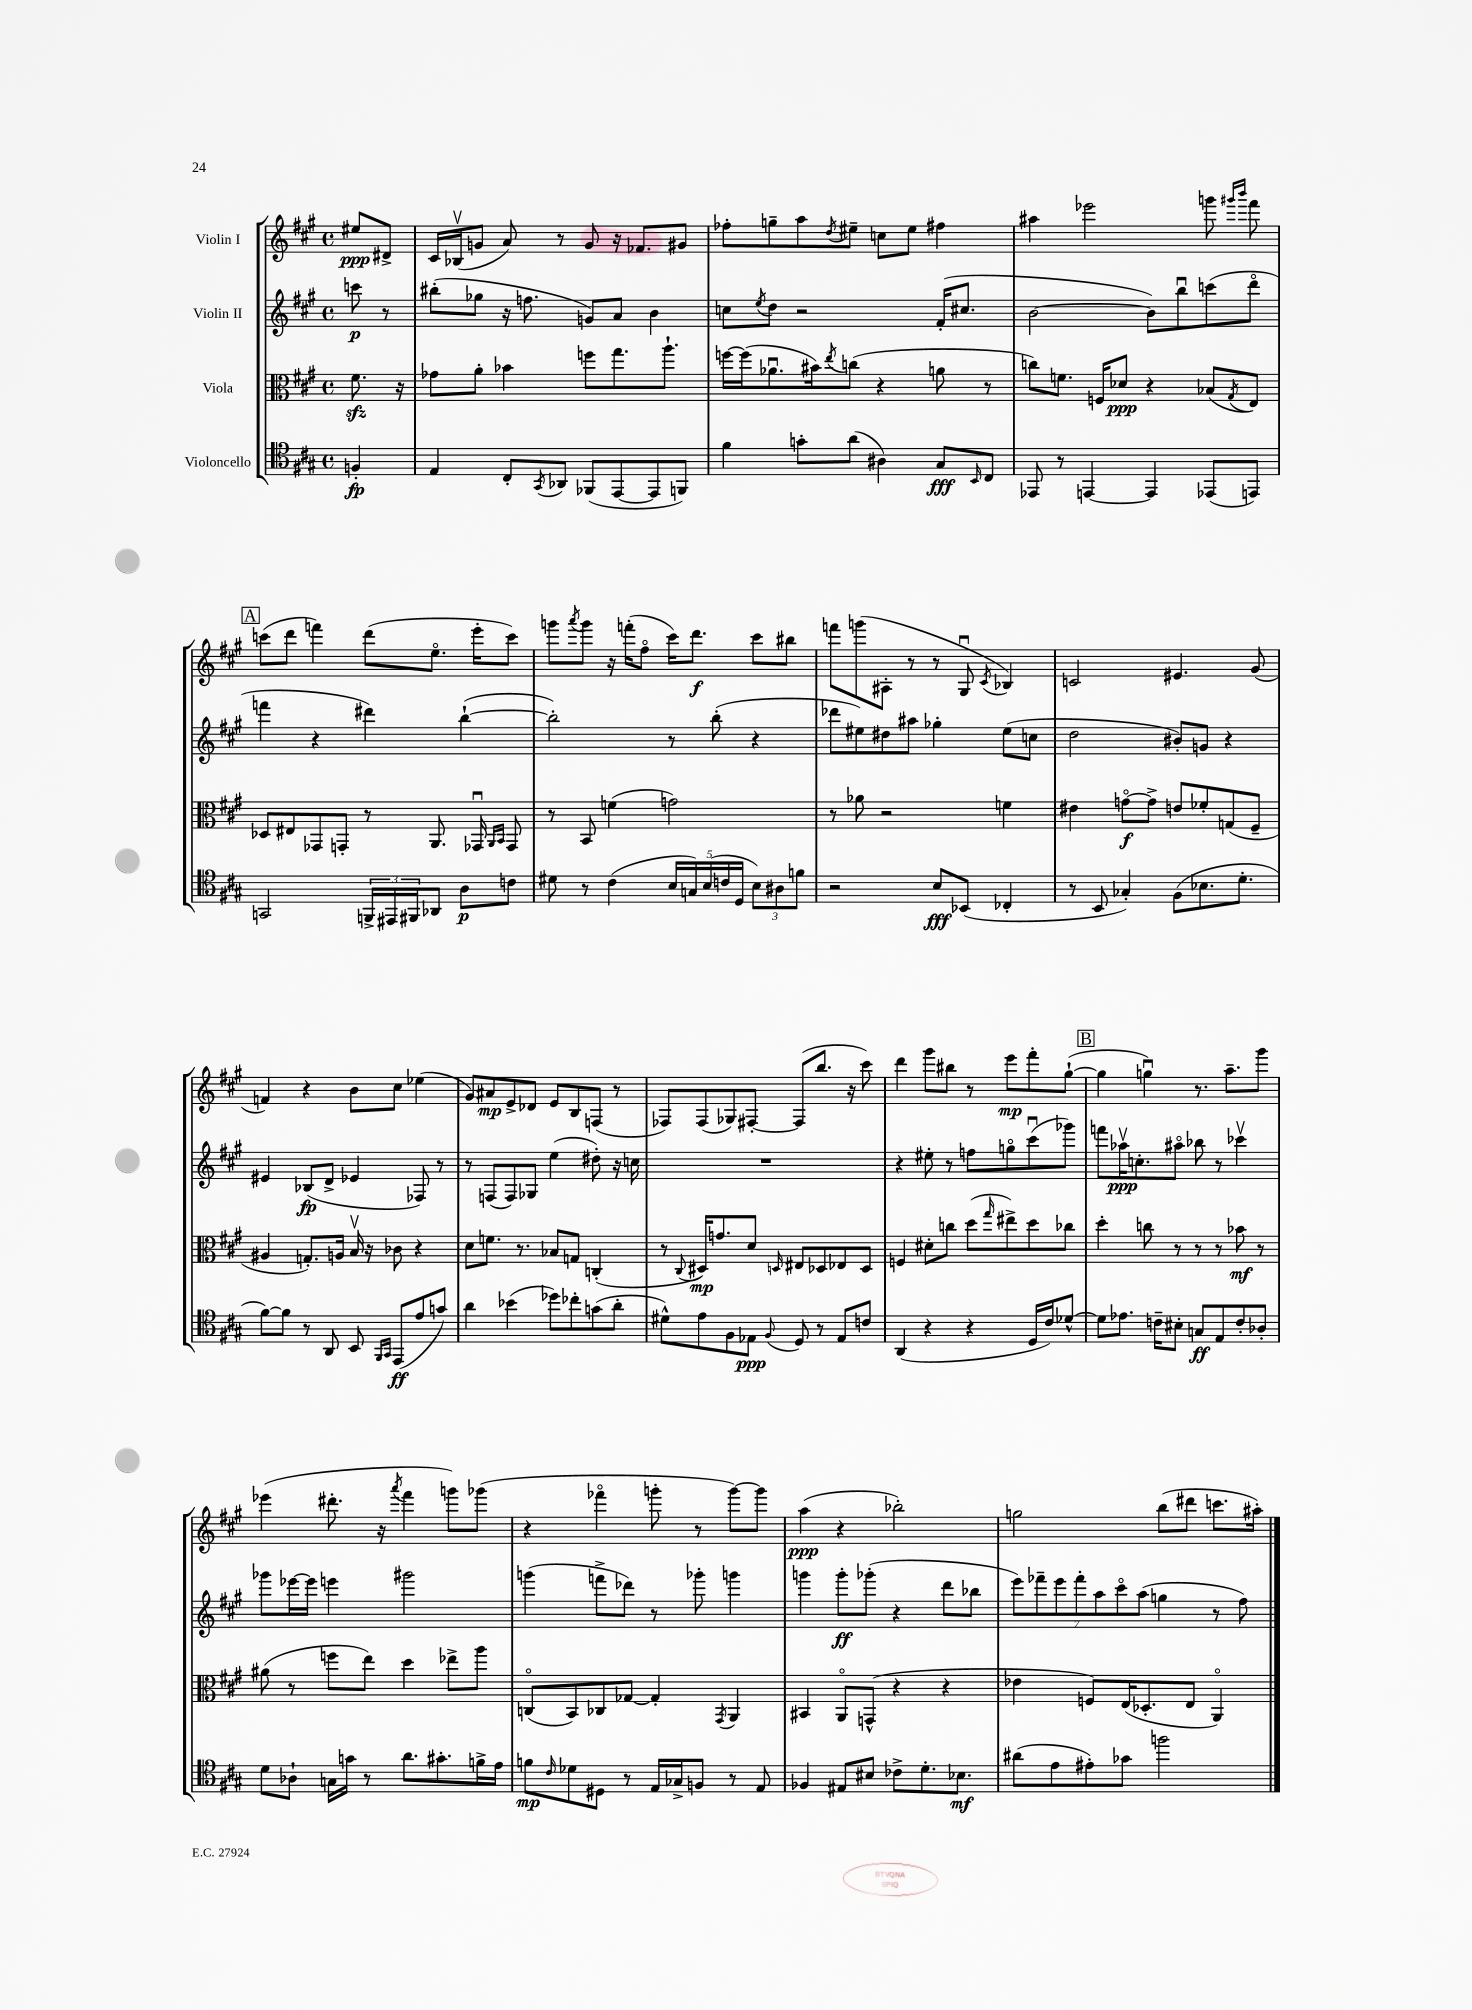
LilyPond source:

<<
\new StaffGroup <<
\new Staff = "s0" \with { instrumentName = "Violin I" } {
    \clef treble \key a \major \defaultTimeSignature \time 4/4 \partial 4
    eis''8\ppp dis'8-> |
    cis'16 bes16\upbow( g'8 a'8) r8 g'8 r16 fes'8. gis'8 |
    fes''8-. g''8-- a''8 \acciaccatura { d''8 } eis''8-- c''8 eis''8 fis''4 |
    ais''4 ees'''2 g'''8 \grace { gis'''16 b'''16 } fis'''8 |
    \mark \markup { \box "A" } c'''8( d'''8 f'''4) d'''8( e''8.\flageolet e'''16-. c'''8) |
    g'''8 \acciaccatura { a'''8 } g'''8 r16 f'''16-.( fis''8\flageolet cis'''16) d'''8.\f cis'''8 bis''8 |
    f'''8 g'''8( ais8-. r8 r8 gis8\downbow \acciaccatura { cis'8 } bes4) |
    c'2 eis'4. gis'8( |
    f'4) r4 b'8 cis''8 ees''4( |
    gis'8) ais'8\mp e'8-> des'8 e'8 b8 f8( r8 |
    fes8) fes8( ges8) fis8~-. fis8( b''8. r16 cis'''8) |
    d'''4 gis'''8 bis''8 r8 e'''8\mp fis'''8-. gis''8~-!( |
    \mark \markup { \box "B" } gis''4 g''4\downbow) r8. a''8.-- gis'''8 |
    ees'''4( dis'''8.-. r16 \acciaccatura { a'''8 } fis'''4 g'''8) ges'''8( |
    r4 fes'''4\flageolet g'''8-. r8 g'''8~) g'''8 |
    a''4\ppp( r4 bes''2-.) |
    g''2 b''8( dis'''8 c'''8. ais''16-.) \bar "|." |
}
\new Staff = "s1" \with { instrumentName = "Violin II" } {
    \clef treble \key a \major \defaultTimeSignature \time 4/4 \partial 4
    c'''8\p r8 |
    bis''8-.( ges''8 r16 f''8. g'8) a'8 b'4 |
    c''8 \acciaccatura { e''8 } d''8 r2 fis'16-.( cis''8. |
    b'2~ b'8) b''8\downbow c'''8( d'''8\flageolet |
    \mark \markup { \box "A" } f'''4 r4 dis'''4) b''4~-!( |
    b''2-.) r8 b''8-.( r4 |
    des'''8 eis''8) dis''8 ais''8 ges''4-. eis''8( c''8 |
    d''2 bis'8-.) g'8 r4 |
    eis'4 bes8\fp( d'8-> ees'4 fes8) r8 |
    r8 f8( f8) ges8 e''4( dis''8-.) r16 c''16 |
    R1 |
    r4 eis''8-. r8 f''8 g''8\flageolet cis'''8\downbow( ges'''8) |
    \mark \markup { \box "B" } f'''8 aes''16\upbow\ppp c''8.-. ais''8\flageolet bes''8 r8 ces'''4\upbow |
    ges'''8 ees'''16~ ees'''16 e'''4 gis'''2 |
    g'''4( f'''8-> des'''8) r8 ges'''8-. g'''4 |
    g'''4 g'''8-.\ff ges'''8-.( r4 d'''8 bes''8 |
    \tuplet 7/4 { e'''8) fes'''8-- e'''8 fes'''8-. a''8 cis'''8\flageolet a''8( } g''4 r8 fis''8) \bar "|." |
}
\new Staff = "s2" \with { instrumentName = "Viola" } {
    \clef alto \key a \major \defaultTimeSignature \time 4/4 \partial 4
    fis'8.\sfz r16 |
    ges'8 a'8-. bes'4 f''8 gis''8. a''8.-! |
    f''16~ f''16( aes'8.\downbow bis'16) \acciaccatura { e''8 } c''8( r4 a'8 r8 |
    c''8) f'8. f16 des'8\ppp r4 bes8( \acciaccatura { gis8 } e8) |
    \mark \markup { \box "A" } des8 eis8 ges,8 g,8-. r8 a,8. ges,16\downbow \grace { a,16 b,16 } ges,8 |
    r8 b,8 f'4( g'2) |
    r8 aes'8 r2 f'4 |
    eis'4 g'8~\flageolet\f g'8-> e'8 fes'8-. g8( fis8-- |
    ais4 g8.-.) a16 b16\upbow r16 ces'8 r4 |
    d'8 f'8. r8. bes8 g8 c4-.( |
    r8 \appoggiatura { cis8 } dis16\mp) g'8. d'8 \grace { d16 } eis8 des8 ees8 des8 |
    f4 dis'8-. c''8 d''8( \grace { gis''16 } eis''8->) d''8 ces''8 |
    \mark \markup { \box "B" } d''4-. c''8 r8 r8 r8 bes'8\mf r8 |
    ais'8( r8 f''8 e''8) d''4 ees''8-> a''8 |
    c8\flageolet( b,8) ces8 ges8~ ges4-. \acciaccatura { gis,8 } a,4 |
    bis,4 a,8\flageolet g,8-^( r4 r4 |
    ees'4 f8) e16( des8.-. e8 a,4\flageolet) \bar "|." |
}
\new Staff = "s3" \with { instrumentName = "Violoncello" } {
    \clef tenor \key a \major \defaultTimeSignature \time 4/4 \partial 4
    f4-.\fp |
    e4 cis8-. \acciaccatura { gis,8 } aes,8 fes,8( e,8~ e,8 f,8) |
    fis'4 g'8-. a'8( ais4) gis8\fff \grace { b,16 } cis8 |
    ees,8 r8 e,4~ e,4 ees,8( e,8) |
    \mark \markup { \box "A" } g,2 \tuplet 3/2 { f,16-> eis,16 fis,16 } aes,8 a8\p c'8 |
    dis'8 r8 cis'4( \tuplet 5/4 { b16 g16) b16( c'16 d16 } \tuplet 3/2 { b8) ais8 f'8 } |
    r2 b8\fff bes,8( ces4-. |
    r8 b,8 ges4-.) fis8( bes8. d'8.-. |
    fis'8~) fis'8 r8 a,8 b,8 \grace { fis,16 gis,16 } e,8\ff( e'8 g'8) |
    a'4 bes'4( des''8) ces''8-. g'8( a'8-. |
    dis'8-^) e'8 fis8 ees8\ppp \appoggiatura { fis8 } d8 r8 ees8 c'8 |
    a,4( r4 r4 d16 cis'16) des'8~-^ |
    \mark \markup { \box "B" } des'8 ees'8. c'16-- bis8-. g8\ff e8 c'8-. aes8-. |
    d'8 aes8-! g16 g'16 r8 a'8. gis'8.-. f'16-> e'16 |
    f'8\mp \grace { cis'16 } des'8 dis8 r8 e16 ges16-> f8 r8 e8 |
    fes4 eis8 bis8 ces'8-> d'8.-. bes8.\mf |
    ais'8( e'8 eis'8-.) ges'8 f''2 \bar "|." |
}
>>
>>
\layout { \context { \Score \remove "Bar_number_engraver" } }
